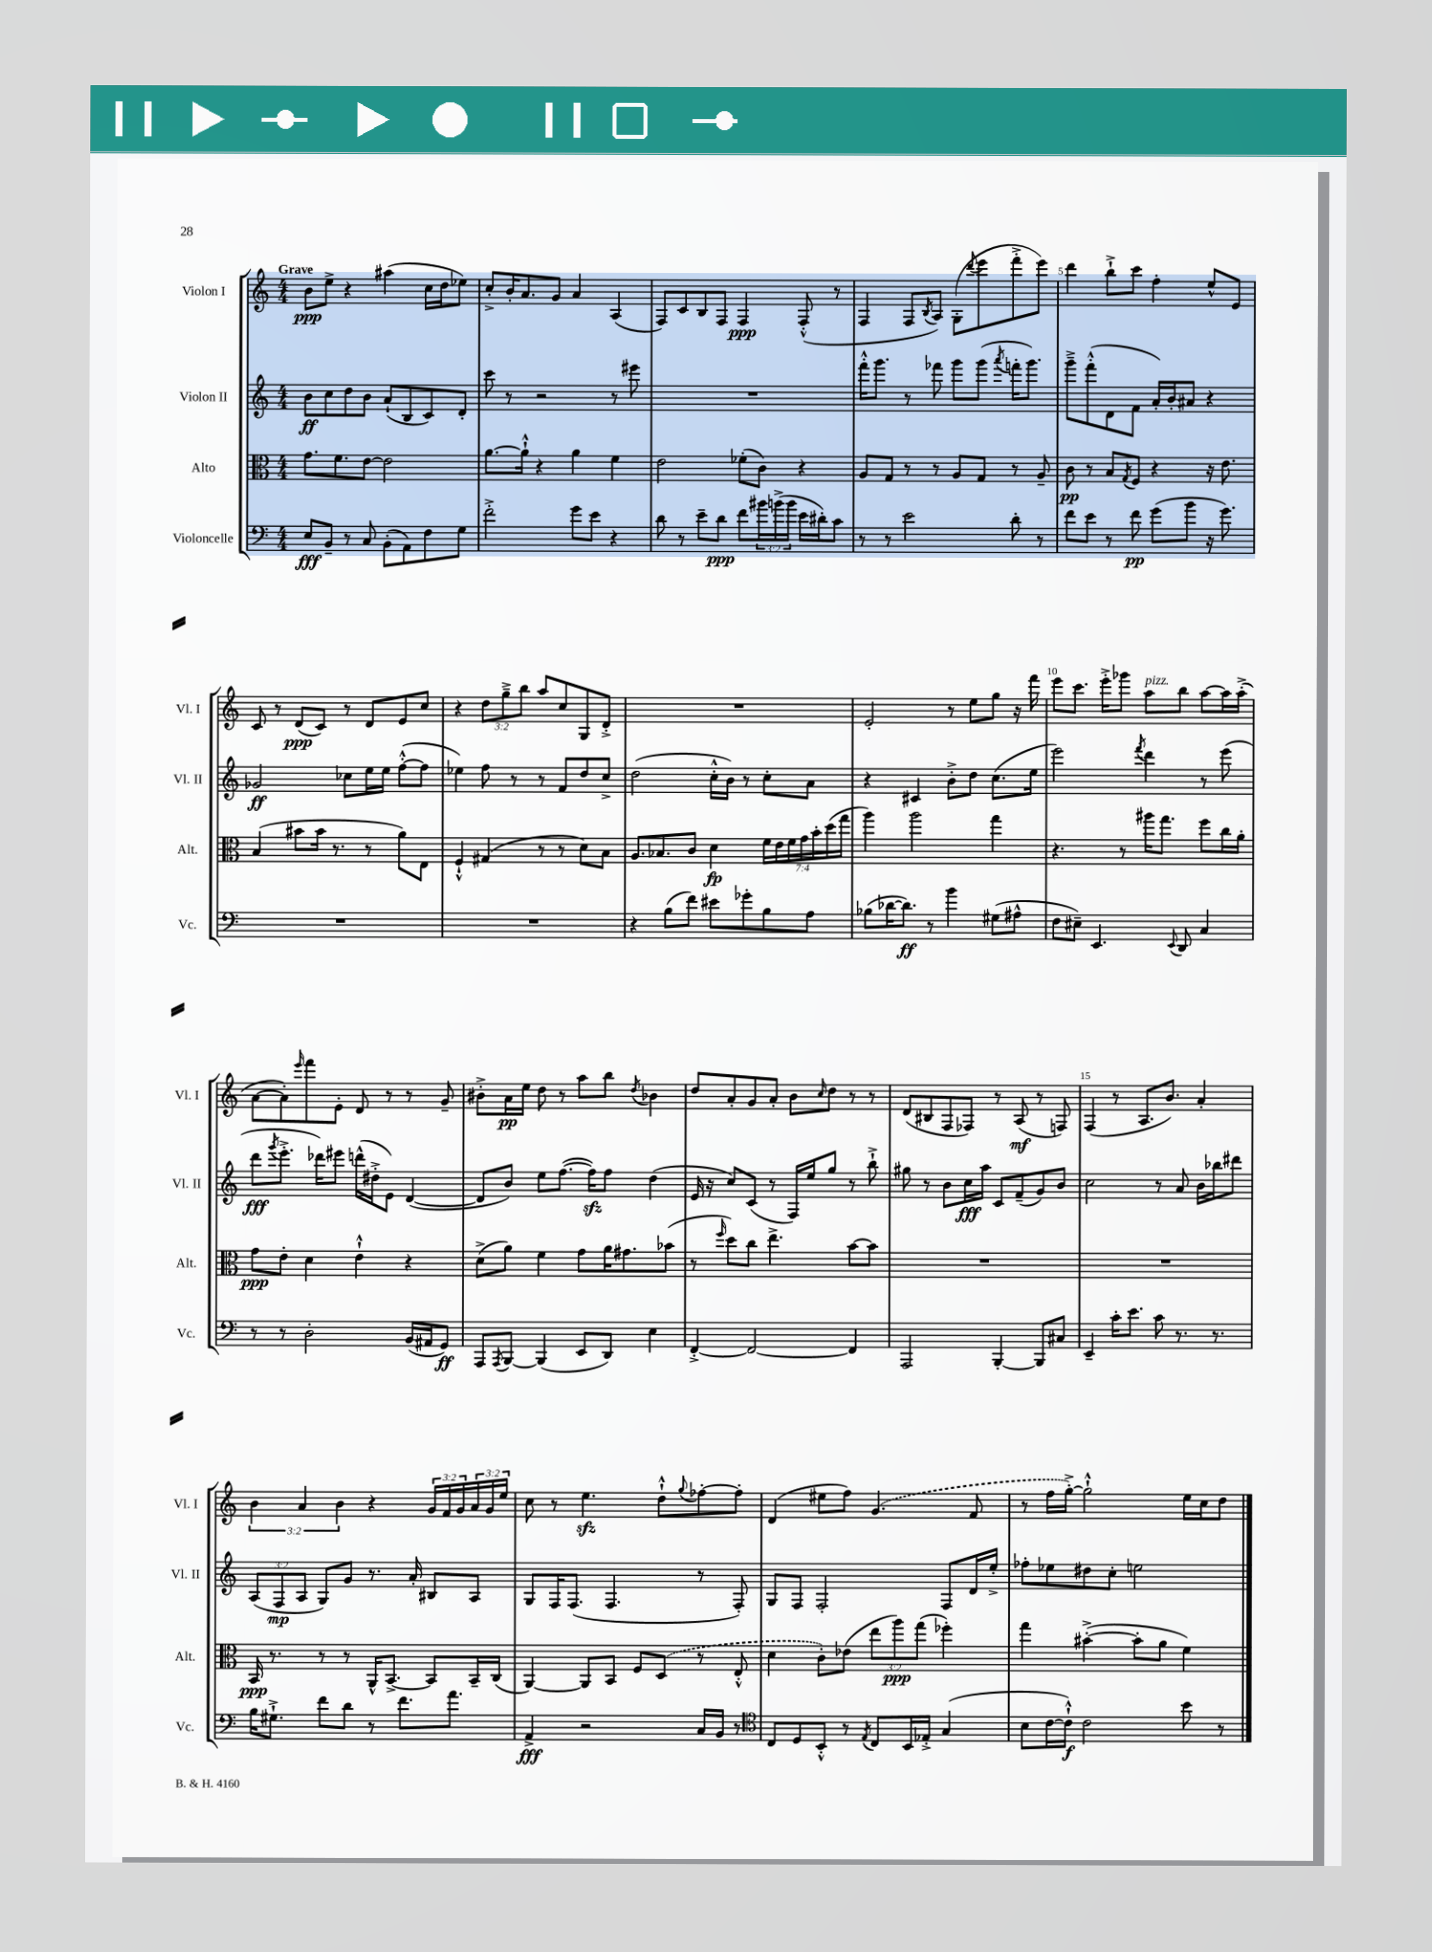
<<
\new StaffGroup <<
\new Staff = "s0" \with { instrumentName = "Violon I" shortInstrumentName = "Vl. I" } {
    \clef treble \key c \major \numericTimeSignature \time 4/4 \override Staff.TupletNumber.text = #tuplet-number::calc-fraction-text \tempo "Grave"
    b'8\ppp e''8-> r4 ais''4( c''16 d''16 ees''8) |
    c''8-.-> b'16-. a'8. g'8 a'4 a4( |
    f8) c'8 b8 f8 f4\ppp f8-.-^( r8 |
    f4 f8 \acciaccatura { b8 } a8) g8-.( \acciaccatura { d'''8 } e'''8 f'''8-.-> e'''8) |
    d'''4 b''8-!-> c'''8 f''4-. e''8-^ e'8 |
    c'8 r8 d'8\ppp( c'8) r8 d'8 e'8 c''8 |
    r4 \tuplet 3/2 { d''8 g''8---> b''8 } a''8 c''8 g8 d'8-.-> |
    R1 |
    e'2-. r8 e''8 g''8 r16 f'''16 |
    e'''8 c'''8. e'''16-.-> ges'''8 a''8^\markup { \italic "pizz." } b''8 a''8~ a''16 a''16-.->( |
    a'8~ a'8-.) \grace { e'''16 } f'''8 e'8-. d'8 r8 r8 g'8-- |
    bis'8-.-> a'16\pp e''16 d''8 r8 a''8 b''8 \acciaccatura { d''8 } bes'4 |
    d''8 a'8-. g'8 a'8-. b'8 \grace { c''16 } d''8 r8 r8 |
    d'8( bis8 f8 fes8) r8 a8\mf( r8 f8) |
    f4( r8 a8. b'8.) a'4-. |
    \tuplet 3/2 { b'4 a'4 b'4 } r4 \tuplet 3/2 { g'16 f'16 g'16 } \tuplet 3/2 { a'16 g'16 e''16 } |
    c''8 r8 e''4.\sfz d''8-!-^ \appoggiatura { g''8 } fes''8~-. fes''8-. |
    d'4( eis''8 f''8) \once \slurDashed g'4.( f'8 |
    r8 f''16 g''16~-.->) g''2-!-^ e''16 c''16 d''8 \bar "|." |
}
\new Staff = "s1" \with { instrumentName = "Violon II" shortInstrumentName = "Vl. II" } {
    \clef treble \key c \major \numericTimeSignature \time 4/4 \override Staff.TupletNumber.text = #tuplet-number::calc-fraction-text
    b'8\ff c''8 d''8 b'8 a'8-!( b8 c'8) d'8-. |
    c'''8 r8 r2 r8 eis'''8 |
    R1 |
    f'''16-.-^ g'''8. r8 fes'''8 g'''8 g'''8( \acciaccatura { a'''8 } f'''16-. g'''8.) |
    g'''8---> f'''8-.-^( d'8 f'8 a'16-.) b'16-. ais'8 r4 |
    ges'2\ff ces''8 e''16 e''16 f''8~-.-^( f''8 |
    ees''4) f''8 r8 r8 f'8 d''8 c''8-> |
    d''2( c''16-.-^ b'16) r8 c''8-. a'8 |
    r4 cis'4 b'8-.-> d''8 c''8.( e''16 |
    e'''2) \acciaccatura { f'''8 } d'''4 r8 e'''8( |
    d'''8\fff \acciaccatura { g'''8 } e'''8.-.-> des'''16) eis'''8 d'''16-^( dis''16-.-> e'8) d'4~( |
    d'8 b'8) e''8 f''8.~( f''16\sfz) f''8 d''4( |
    e'16 r16 c''8) c'8( r8 f16) e''16 g''8 r8 b''8-!-> |
    gis''8 r8 b'8 c''16\fff a''16 c'8 f'8--( g'8) b'8 |
    c''2 r8 a'8 b'16 bes''16 dis'''8 |
    \tuplet 3/2 { a8( f8\mp a8 } g8) g'8 r8. a'16-. bis8 a8 |
    g8 f16 f8.( f4. r8 f8-.) |
    g8 f8 f2-. f8 d'16 e''16-.-> |
    fes''8-. ees''8 dis''8 c''8-. e''2 \bar "|." |
}
\new Staff = "s2" \with { instrumentName = "Alto" shortInstrumentName = "Alt." } {
    \clef alto \key c \major \numericTimeSignature \time 4/4 \override Staff.TupletNumber.text = #tuplet-number::calc-fraction-text
    g'8. f'8. e'8~ e'2 |
    a'8.~ a'16-!-^ r4 a'4 f'4 |
    e'2 fes'8-.( c'8) r4 |
    a8 g8 r8 r8 a8 g8 r8 a8-- |
    c'8\pp r8 b8 \acciaccatura { g8 } f8 r4 r16 e'8. |
    b4( bis'8 bis'16 r8. r8 a'8) e8 |
    f4-!-^ gis4( r8 r8 d'8) b8 |
    a8. bes8. c'8 d'4\fp \tuplet 7/4 { f'16 e'16 f'16 g'16 b'16-. d''16( g''16 } |
    a''4) a''2 g''4 |
    r4. r8 ais''16 g''8. f''8 c''16 a'16-. |
    g'8\ppp e'8-. d'4 e'4-!-^ r4 |
    d'8->( a'8) f'4 g'8 a'16 gis'8. bes'8( |
    r8 \grace { f''16 } d''8) c''8 e''4.-> b'8~ b'8 |
    R1 |
    R1 |
    b,16\ppp r8. r8 r8 a,16-^ b,8.~-> b,8 b,16-- c16( |
    a,4~) a,8 b,8 f8 \once \slurDashed d8( r8 e8-.-^ |
    d'4 c'8-.) ees'8( \tuplet 3/2 { e''8 a''8\ppp) g''8( } fes''4-.) |
    g''4 bis'4~-.->( bis'8-. a'8 f'4) \bar "|." |
}
\new Staff = "s3" \with { instrumentName = "Violoncelle" shortInstrumentName = "Vc." } {
    \clef bass \key c \major \numericTimeSignature \time 4/4 \override Staff.TupletNumber.text = #tuplet-number::calc-fraction-text
    e8\fff b,8-- r8 c8 b,8-.( a,8) f8 g8 |
    f'2-.-> g'8 e'8 r4 |
    d'8 r8 e'8-- d'8\ppp f'8 \tuplet 3/2 { bis'16 b'16->( b'16 } e'16 dis'16-.) c'8 |
    r8 r8 e'2 d'8-. r8 |
    f'8 e'8 r8 f'8\pp g'8( b'8 r16 g'8.) |
    R1 |
    R1 |
    r4 b8( f'8) eis'8 ges'8-. b8 a8 |
    bes8( des'16~ des'8.\ff) r8 b'4 gis8( ais8-^ |
    f8 eis8--) e,4. \appoggiatura { e,8 } d,8 c4 |
    r8 r8 d2-. b,16( ais,16 g,8\ff) |
    a,,8 \acciaccatura { a,,8 } b,,8~ b,,4( e,8 d,8) e4 |
    f,4~-.-> f,2~ f,4 |
    a,,2 b,,4~-. b,,8 cis8 |
    e,4-- c'16-. e'8. c'8 r8. r8. |
    b16 gis8.-!-> f'8 d'8 r8 f'8. a'8. |
    a,4->\fff r2 c16 b,16 r8 |
    \clef tenor c8 d8 b,8-.-^ r8 \acciaccatura { e8 } c8 b,16 ees16-.-> g4( |
    b8 c'16~ c'16-!-^\f) c'2 b'8 r8 \bar "|." |
}
>>
>>
\layout { \context { \Score \override BarNumber.break-visibility = ##(#f #t #t) barNumberVisibility = #(every-nth-bar-number-visible 5) } }
